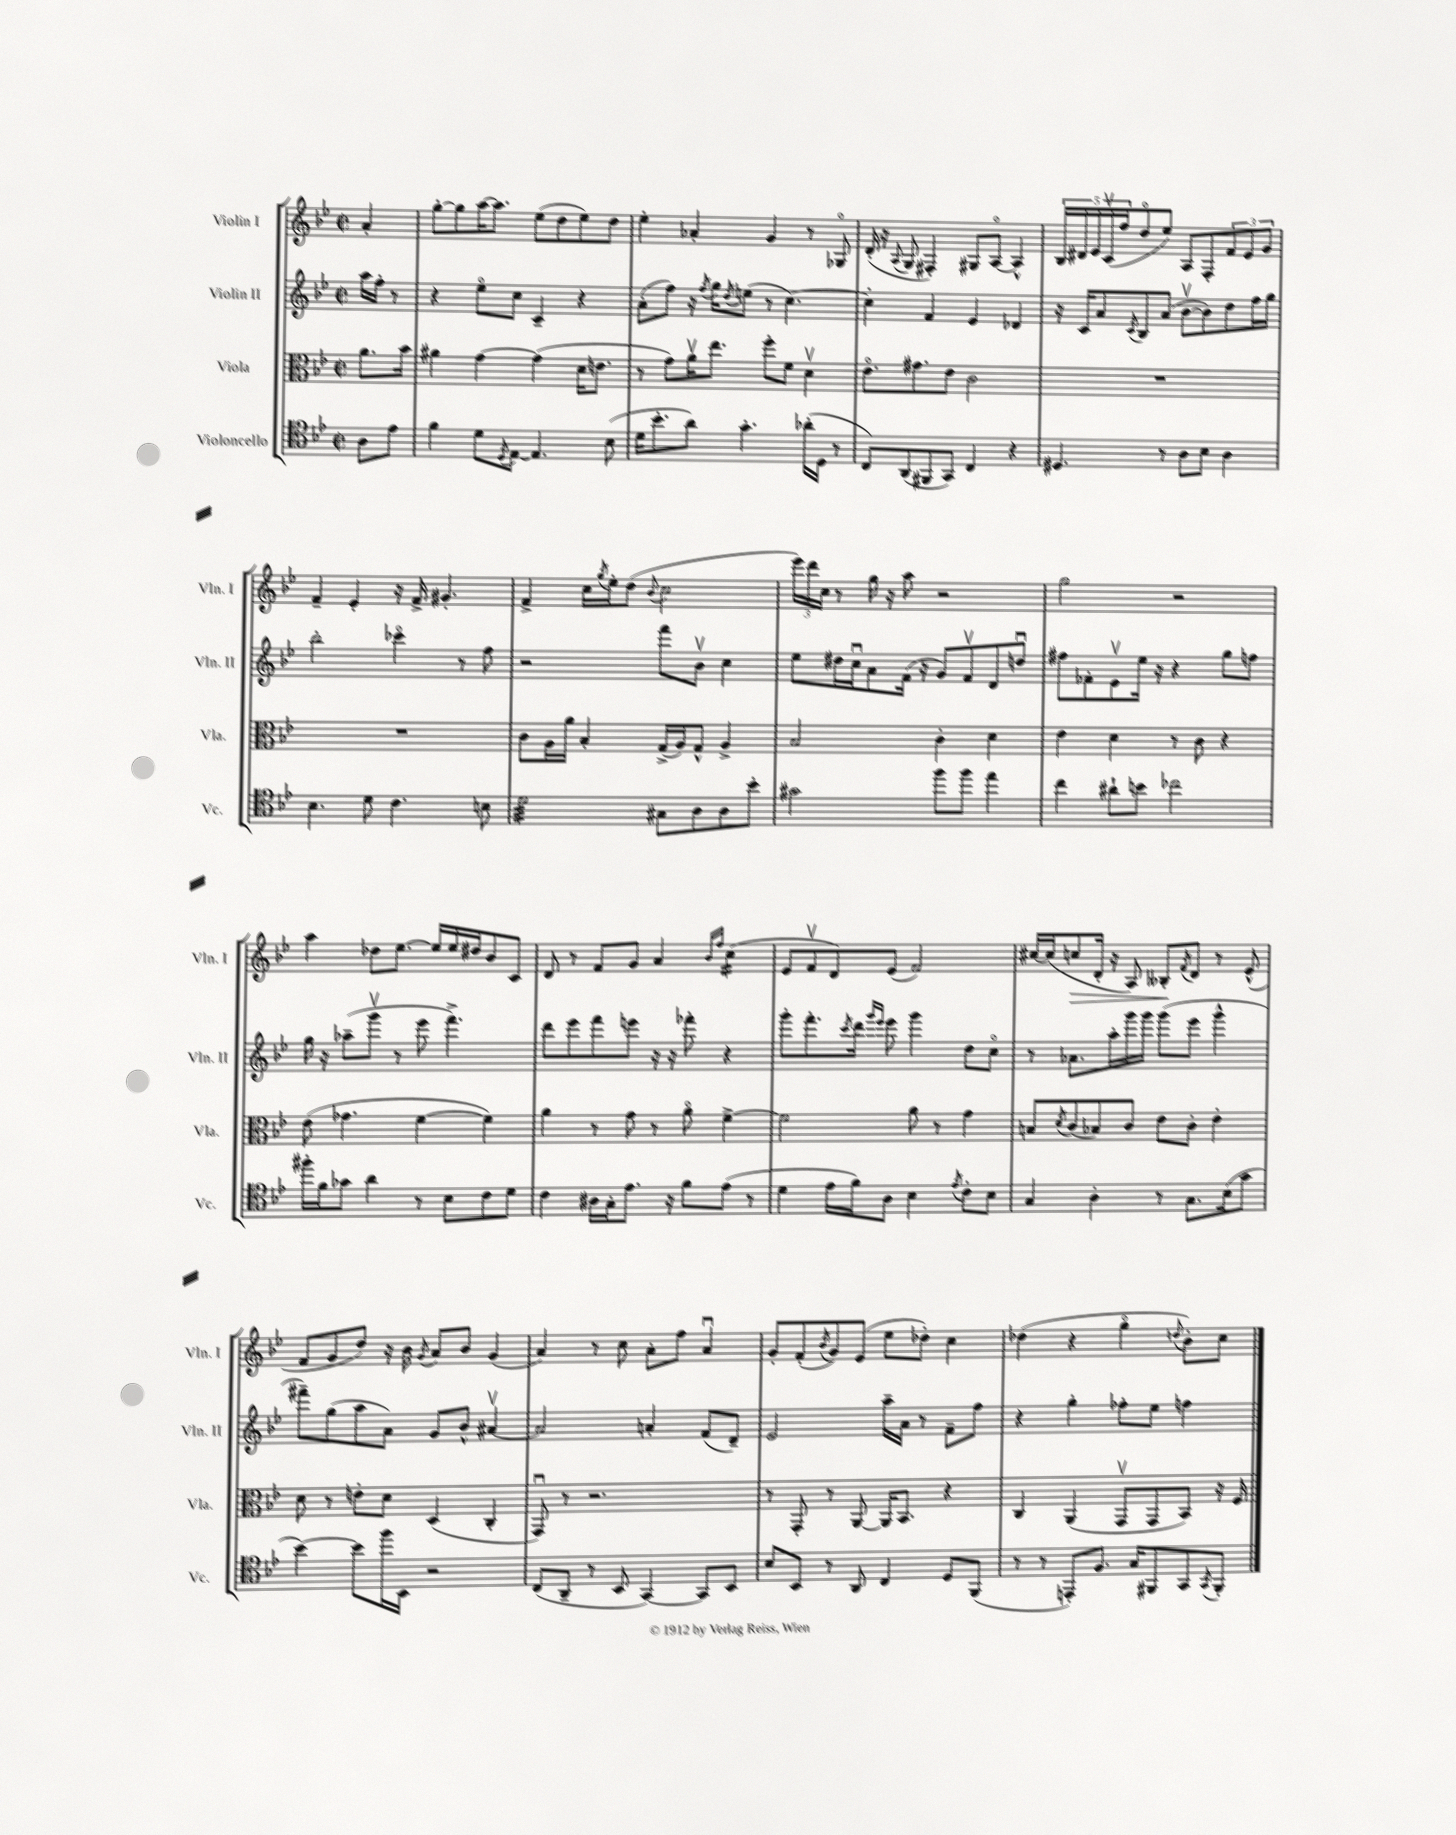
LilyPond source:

<<
\new StaffGroup <<
\new Staff = "s0" \with { instrumentName = "Violin I" shortInstrumentName = "Vln. I" } {
    \clef treble \key bes \major \defaultTimeSignature \time 2/2 \partial 4
    a'4-. |
    g''8~-. g''8 a''16~ a''8. ees''8( d''8 ees''8) d''8 |
    ees''4-. aes'4-. g'4 r8 ges8\flageolet |
    d'16-.( r16 \appoggiatura { a8 } g8 fis4-.) gis8 a8~\flageolet a4-^ |
    \tuplet 5/4 { bes16 dis'16 ees'16 c'16\upbow( f''16 } d''8\flageolet ees''8) a8 f8-. \tuplet 3/2 { f'8 ees'8 g'8 } |
    f'4-- ees'4-. r16 f'16-> gis'4.-. |
    f'4-> c''16 \acciaccatura { g''8 } ees''16-. d''8( \appoggiatura { bes'8 } c''2 |
    \tuplet 3/2 { ees'''16) d'''16 c''16 } r8 g''16 r16 a''8 r2 |
    g''2 r2 |
    a''4 des''8 ees''8.~ ees''16 ees''16 dis''16 bes'8 c'8 |
    d'8 r8 f'8 g'8 a'4 \grace { bes'16 f''16 } c''4:16( |
    ees'8 f'8\upbow d'8) ees'8( f'2) |
    cis''16~ cis''16( c''8\> d'16-. r16 a8) beses8-.\! \acciaccatura { f'8 } d'8 r8 ees'8-^( |
    f'8 g'8 d''8) r16 bes'16 \acciaccatura { g'8 } a'8 bes'8 g'4( |
    a'4) r8 c''8 a'8-. f''8 a'4\downbow |
    g'8-. f'8-.( \acciaccatura { bes'8 } g'8) ees'8( ees''8 des''8-.) c''4 |
    des''4( r4 g''4\flageolet \appoggiatura { d''8 } bes'8-.) c''8 \bar "|." |
}
\new Staff = "s1" \with { instrumentName = "Violin II" shortInstrumentName = "Vln. II" } {
    \clef treble \key bes \major \defaultTimeSignature \time 2/2 \partial 4
    a''16 f''16-. r8 |
    r4 ees''8\flageolet c''8 c'4-- r4 |
    a'8-.( f''8) r16 \acciaccatura { f''8 } g''16 \acciaccatura { d''8 } e''8( r8 c''4.~) |
    c''4-. f'4 ees'4 des'4 |
    r16 c'16 a'8 \acciaccatura { c'8 } bes8 a'8( bes'8~\upbow bes'8) d''8 f''16 g''16 |
    bes''2-. ces'''4\flageolet r8 f''8 |
    r2 f'''8 bes'8\upbow c''4 |
    ees''8 dis''16 c''16\downbow a'8 f'16( r16 g'8) f'8\upbow d'8 d''8\downbow |
    fis''8 fes'8-. ees'8\upbow ees''16 r16 r4 g''8 f''8 |
    g''16 r16 aes''8--( g'''8\upbow r8 ees'''8 f'''4.->) |
    d'''8 ees'''8 f'''8 e'''8 r16 r16 fes'''8-. r4 |
    g'''8-. f'''8.-. \acciaccatura { c'''8 } d'''16 \grace { g'''16 ees'''16 } ees'''8 g'''4 d''8 c''8\flageolet |
    r8 aes'8. a''16-. g'''16 g'''16 g'''8( ees'''8 g'''4-^ |
    fis'''8--) g''8( a''8 a'8) g'8 bes'8-^ ais'4~\upbow |
    ais'2 a'4-. f'8( d'8--) |
    ees'2 a''16-- a'16 r8 f'8-- f''8 |
    r4 g''4-. fes''8-. ees''8 f''4 \bar "|." |
}
\new Staff = "s2" \with { instrumentName = "Viola" shortInstrumentName = "Vla." } {
    \clef alto \key bes \major \defaultTimeSignature \time 2/2 \partial 4
    a'8. bes'16 |
    ais'4 g'4~ g'4( d'16 e'8. |
    r8 g'8) a'16\upbow ees''8. f''8-. f'8 d'4\upbow |
    ees'8.\flageolet gis'8. ees'8 c'2 |
    R1 |
    R1 |
    c'8 a16 a'16 bes4-. g16->( a16) g8-^ a4-> |
    bes2 c'4-. d'4 |
    ees'4 d'4 r8 c'8 r4 |
    ees'8( ges'4. f'4~ f'4) |
    a'4 r8 g'8 r8 a'8\flageolet f'4~-> |
    f'2 a'8 r8 g'4 |
    b8 \acciaccatura { d'8 } c'8( bes8) c'8 ees'8 c'8-. ees'4-. |
    d'8 r8 e'8-. d'8 d4( c4-. |
    g,8\downbow) r8 r2. |
    r8 g,8-. r8 a,8~ a,16 bes,8. r4 |
    c4 a,4( g,8\upbow g,8 bes,8) r16 f16 \bar "|." |
}
\new Staff = "s3" \with { instrumentName = "Violoncello" shortInstrumentName = "Vc." } {
    \clef tenor \key bes \major \defaultTimeSignature \time 2/2 \partial 4
    a8 ees'8 |
    f'4 d'8 \acciaccatura { d8 } ees8~ ees4. bes8( |
    d'16 bes'8.-. a'8) g'4.-. aes'16-.( d16 r8 |
    c8) a,8( fis,8 g,8) c4 r4 |
    dis4. r8 a8 bes8 a4 |
    bes4. d'8 c'4. b8 |
    d'2:32 gis8 a8 a8 bes'8-. |
    gis'2 f''8 f''8 ees''4 |
    c''4 ais'8-! b'8 ces''2 |
    fis''16-. f'16 ges'8 a'4 r8 bes8 c'8 d'8 |
    c'4 ais16 g16-. ees'8. r16 f'8 ees'8( r8 |
    d'4 ees'16 f'16) a8 bes4 \acciaccatura { ees'8 } c'8-. bes8 |
    g4 a4-. r8 g8. bes16( g'8 |
    bes'4~) bes'8 f''16 bes,16 r2 |
    c8( a,8-- r8 bes,8 g,4~) g,8 bes,8 |
    bes8 bes,8 r8 a,8 c4 d8 f,8( |
    r8 r8 e,8-.) f8. g16 fis,8 g,8 \acciaccatura { g,8 } fis,8-. \bar "|." |
}
>>
>>
\layout { \context { \Score \remove "Bar_number_engraver" } }
